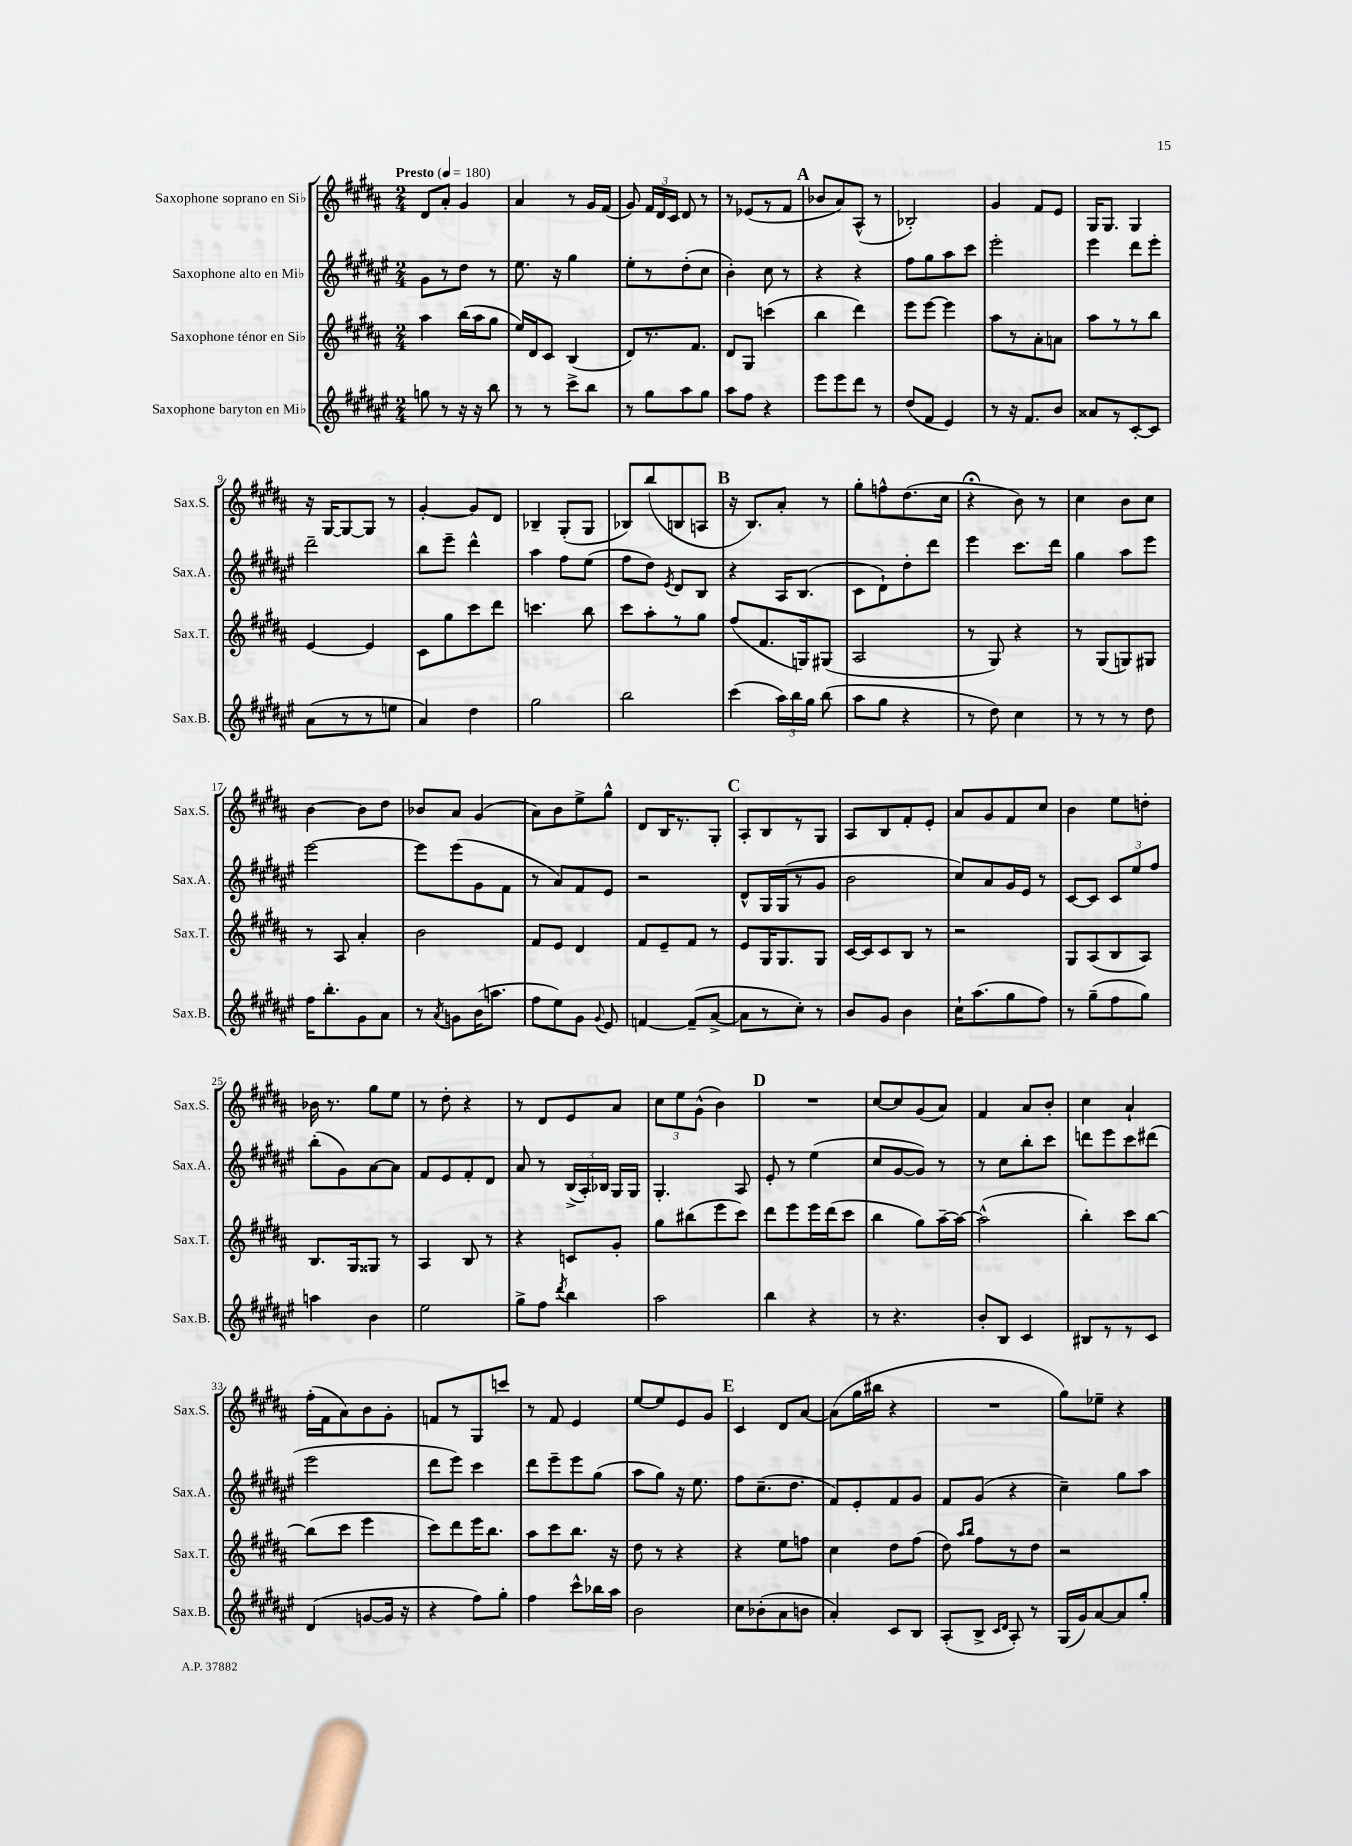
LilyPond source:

<<
\new StaffGroup <<
\new Staff = "s0" \with { instrumentName = "Saxophone soprano en Sib" shortInstrumentName = "Sax.S." } {
    \clef treble \key b \major \numericTimeSignature \time 2/4 \tempo "Presto" 4 = 180
    \autoBeamOff dis'8[ ais'8]-. gis'4 |
    ais'4 r8 gis'16[ fis'16]( |
    gis'8) \tuplet 3/2 { fis'16[ dis'16 cis'16] } dis'8 r8 |
    r8 ees'8[( r8 fis'8] |
    \mark \markup { \bold "A" } bes'8[ ais'8) ais8]-^( r8 |
    bes2-.) |
    gis'4 fis'8[ e'8] |
    gis16[ gis8.] gis4 |
    r16 gis16[~ gis8~ gis8] r8 |
    gis'4~-. gis'8[ dis'8] |
    bes4-- gis8[-.( gis8] |
    bes8[) b''8( b8 a8] |
    \mark \markup { \bold "B" } r16 b8.[) ais'8]-. r8 |
    gis''8[-. f''8-^ dis''8.( cis''16] |
    r4\fermata b'8) r8 |
    cis''4 b'8[ cis''8] |
    b'4~ b'8[ dis''8] |
    bes'8[ ais'8] gis'4( |
    ais'8[) b'8 e''8-> gis''8]-^ |
    dis'8[ b16 r8. gis8]-. |
    \mark \markup { \bold "C" } ais8[-. b8 r8 gis8] |
    ais8[ b8 fis'8-. e'8]-. |
    ais'8[ gis'8 fis'8 cis''8] |
    b'4 e''8[ d''8]-. |
    bes'16 r8. gis''8[ e''8] |
    r8 dis''8-. r4 |
    r8 dis'8[ e'8 ais'8] |
    \tuplet 3/2 { cis''8[ e''8 gis'8]-^( } b'4) |
    \mark \markup { \bold "D" } R2 |
    cis''8[~ cis''8 gis'8( ais'8]) |
    fis'4 ais'8[ b'8]-. |
    cis''4 ais'4-! |
    fis''16[-.( fis'16 ais'8) b'8 gis'8]-. |
    f'8[ r8 gis8 c'''8] |
    r8 fis'8 e'4 |
    e''8[~ e''8 e'8 gis'8] |
    \mark \markup { \bold "E" } cis'4 dis'8[ ais'8]~ |
    ais'8[( gis''16 bis''16] r4 |
    R2 |
    gis''8[) ees''8]-- r4 \bar "|." |
}
\new Staff = "s1" \with { instrumentName = "Saxophone alto en Mib" shortInstrumentName = "Sax.A." } {
    \clef treble \key fis \major \numericTimeSignature \time 2/4
    \autoBeamOff gis'8[ r8 dis''8] r8 |
    eis''8. r16 gis''4 |
    eis''8[-. r8 dis''8-.( cis''8] |
    b'4-.) cis''8 r8 |
    \mark \markup { \bold "A" } r4 r4 |
    fis''8[ gis''8 ais''8 cis'''8] |
    eis'''2-. |
    eis'''4 dis'''8[ eis'''8]-. |
    dis'''2-- |
    b''8[ eis'''8]-- dis'''4-^ |
    ais''4 fis''8[ eis''8]( |
    fis''8[ dis''8]) \acciaccatura { eis'8 } dis'8[ b8] |
    \mark \markup { \bold "B" } r4 ais16[ b8.]( |
    cis'8[ dis'8-!) dis''8-. dis'''8] |
    eis'''4 cis'''8.[ dis'''16] |
    gis''4 ais''8[ eis'''8] |
    eis'''2~ |
    eis'''8[ eis'''8( gis'8 fis'8] |
    r8 ais'8[) fis'8 eis'8] |
    r2 |
    \mark \markup { \bold "C" } dis'8[-^ gis16 gis16( r8 gis'8] |
    b'2 |
    cis''8[) ais'8 gis'16 eis'16] r8 |
    cis'8[~ cis'8] \tuplet 3/2 { cis'8[ eis''8 fis''8] } |
    b''8[-.( gis'8) ais'8~ ais'8] |
    fis'8[ eis'8 fis'8-. dis'8] |
    ais'8 r8 \tuplet 3/2 { b16[->( ais16-.) bes16] } gis16[ gis16] |
    gis4.-. ais8 |
    \mark \markup { \bold "D" } eis'8-. r8 eis''4( |
    cis''8[ gis'8~ gis'8]) r8 |
    r8 cis''8[ b''8-. cis'''8] |
    d'''8[ eis'''8 cis'''8 dis'''8]( |
    eis'''2 |
    dis'''8[ eis'''8]) cis'''4 |
    dis'''8[ eis'''8-- eis'''8 gis''8]( |
    ais''8[ gis''8]) r16 eis''8. |
    \mark \markup { \bold "E" } fis''8[ cis''8.--( dis''8.] |
    fis'8[) eis'8-. fis'8 gis'8] |
    fis'8[ gis'8]( r4 |
    cis''4--) gis''8[ ais''8] \bar "|." |
}
\new Staff = "s2" \with { instrumentName = "Saxophone ténor en Sib" shortInstrumentName = "Sax.T." } {
    \clef treble \key b \major \numericTimeSignature \time 2/4
    \autoBeamOff ais''4 b''16[( ais''16 gis''8] |
    e''16[) dis'16 cis'8] b4( |
    dis'8[) r8. fis'8.] |
    dis'8[ gis8] c'''4( |
    \mark \markup { \bold "A" } b''4 dis'''4) |
    e'''8[ e'''8]~ e'''4 |
    ais''8[ r8 ais'8-. a'8] |
    ais''8[ r8 r8 b''8] |
    e'4~ e'4 |
    cis'8[ gis''8 cis'''8 dis'''8] |
    c'''4. b''8 |
    cis'''8[ ais''8-. r8 gis''8] |
    \mark \markup { \bold "B" } fis''8[( fis'8. g16) gis8]( |
    ais2 |
    r8 gis8) r4 |
    r8 gis8[( g8) gis8] |
    r8 ais8 ais'4-. |
    b'2 |
    fis'8[ e'8] dis'4 |
    fis'8[ e'8-- fis'8] r8 |
    \mark \markup { \bold "C" } e'8[ gis16 gis8. gis8] |
    cis'16[~ cis'16 cis'8 b8] r8 |
    r2 |
    gis8[ ais8( b8 ais8]) |
    b8.[ gis16 gisis8] r8 |
    ais4 b8 r8 |
    r4 c'8[ gis'8]-. |
    gis''8[ bis''8( e'''8 cis'''8]) |
    \mark \markup { \bold "D" } dis'''8[ e'''8 e'''16 dis'''16( cis'''8] |
    b''4 gis''8[) ais''16~-- ais''16]~ |
    ais''2-^( |
    b''4-.) cis'''8[ b''8]~ |
    b''8[( cis'''8] e'''4 |
    cis'''8[) dis'''8 e'''16 b''8.] |
    ais''8[ cis'''8 b''8.] r16 |
    dis''8 r8 r4 |
    \mark \markup { \bold "E" } r4 e''8[ f''8] |
    cis''4 dis''8[ fis''8]( |
    dis''8) \grace { ais''16[ b''16] } fis''8[ r8 dis''8] |
    r2 \bar "|." |
}
\new Staff = "s3" \with { instrumentName = "Saxophone baryton en Mib" shortInstrumentName = "Sax.B." } {
    \clef treble \key fis \major \numericTimeSignature \time 2/4
    \autoBeamOff g''8 r8 r16 r16 b''8 |
    r8 r8 cis'''8[-> b''8] |
    r8 gis''8[ ais''8 gis''8] |
    ais''8[ fis''8] r4 |
    \mark \markup { \bold "A" } eis'''8[ eis'''8 dis'''8] r8 |
    dis''8[( fis'8] eis'4) |
    r8 r16 fis'8.[ b'8] |
    aisis'8[ r8 cis'8~-. cis'8] |
    ais'8[( r8 r8 e''8] |
    ais'4) dis''4 |
    gis''2 |
    b''2 |
    \mark \markup { \bold "B" } cis'''4( \tuplet 3/2 { ais''16[) b''16 gis''16] } b''8( |
    ais''8[ gis''8] r4 |
    r8 dis''8) cis''4 |
    r8 r8 r8 dis''8 |
    fis''16[ b''8.-. gis'8 ais'8] |
    r8 \acciaccatura { ais'8 } g'8[ b'16( a''8.] |
    fis''8[ eis''8) gis'8] \appoggiatura { gis'8 } eis'8 |
    f'4~ f'8[--( ais'8]~-> |
    \mark \markup { \bold "C" } ais'8[ r8 cis''8]-.) r8 |
    b'8[ gis'8] b'4 |
    cis''16[-! ais''8.( gis''8 fis''8]) |
    r8 gis''8[--( fis''8 gis''8]) |
    a''4 b'4 |
    eis''2 |
    gis''8[-> fis''8] \acciaccatura { dis'''8 } b''4 |
    ais''2 |
    \mark \markup { \bold "D" } b''4 r4 |
    r8 r4. |
    b'8[-. b8] cis'4 |
    bis8[ r8 r8 cis'8] |
    dis'4( g'8[~ g'16] r16 |
    r4 fis''8[) gis''8]-. |
    fis''4 cis'''8[-^ bes''16 ais''16] |
    b'2 |
    \mark \markup { \bold "E" } cis''8[ bes'8-.( ais'8 b'8] |
    ais'4-.) cis'8[ b8] |
    ais8[-.( b8]-> \grace { cis'16[ dis'16] } ais8-.) r8 |
    gis16[( gis'16) ais'8~ ais'8 gis''8]-. \bar "|." |
}
>>
>>
